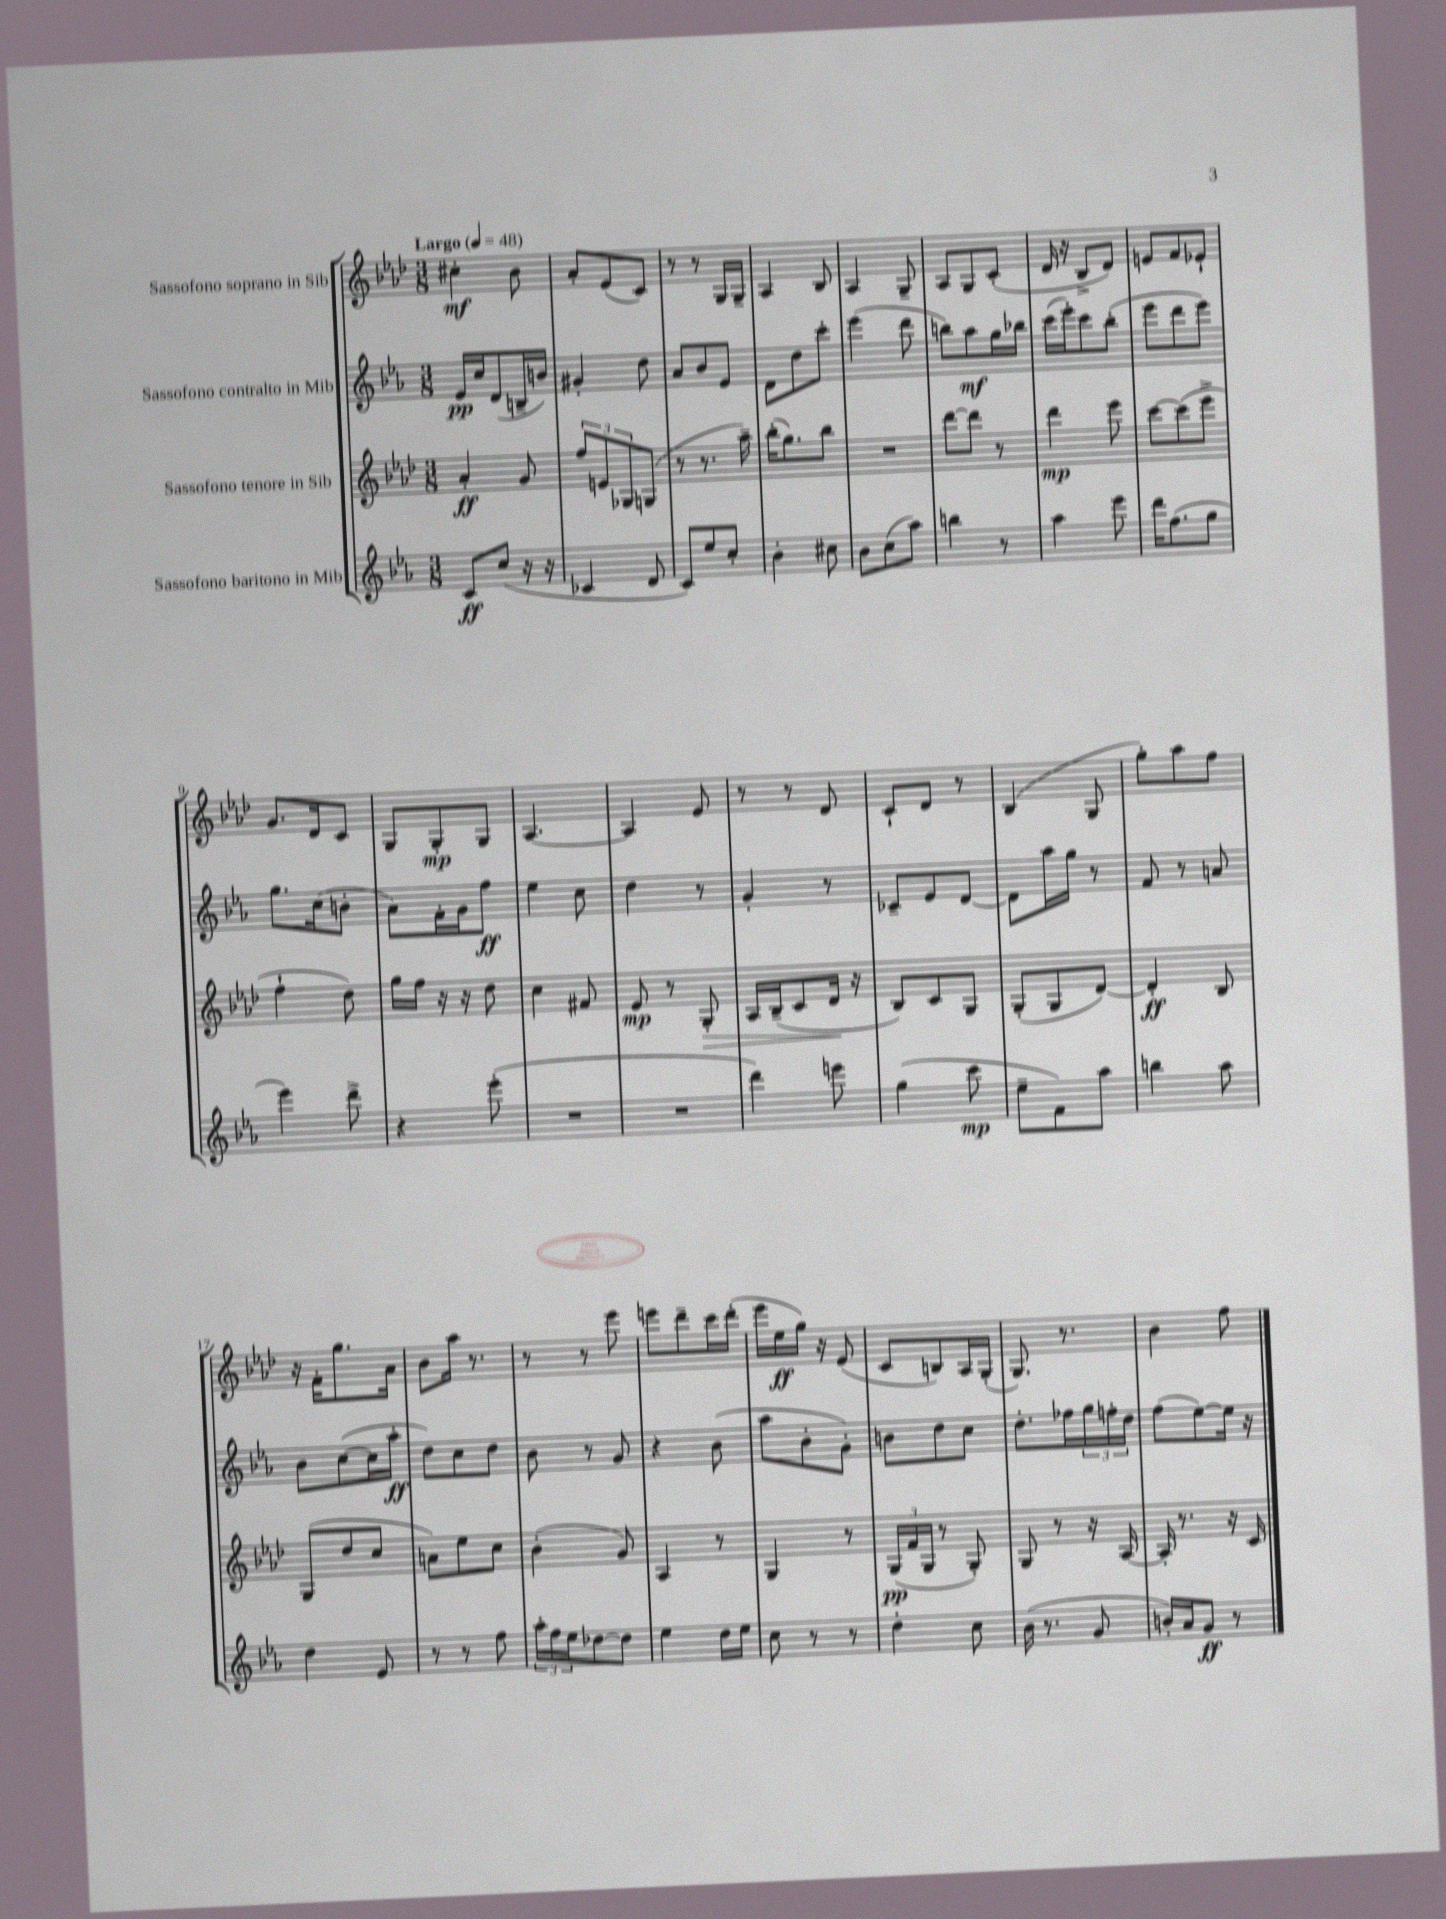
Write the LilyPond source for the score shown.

<<
\new StaffGroup <<
\new Staff = "s0" \with { instrumentName = "Sassofono soprano in Sib" } {
    \clef treble \key aes \major \numericTimeSignature \time 3/8 \tempo "Largo" 4 = 48
    cis''4-.\mf bes'8 |
    aes'8-. ees'8( c'8) |
    r8 r8 g16 g16-- |
    aes4 bes8 |
    aes4 g8-- |
    aes8 g8 c'8-.( |
    des'16 r16 bes8-> des'8) |
    e'8 f'8 ees'8-! |
    g'8. des'16 c'8 |
    g8 g8-.\mp g8 |
    aes4.~ |
    aes4 ees'8 |
    r8 r8 des'8 |
    c'8-! des'8 r8 |
    bes4( g8 |
    g''8-.) aes''8 f''8 |
    r16 f'16-. g''8. aes'16 |
    bes'8 aes''16 r8. |
    r8 r8 ees'''8 |
    e'''8 des'''8-- c'''16 des'''16-.( |
    ees'''16 ees''16\ff g''16) r16 ees'8( |
    c'8 b8) aes16 g16-.( |
    g8.) r8. |
    bes'4 f''8 \bar "|." |
}
\new Staff = "s1" \with { instrumentName = "Sassofono contralto in Mib" } {
    \clef treble \key ees \major \numericTimeSignature \time 3/8
    ees'16\pp c''16 d'8( b16-- b'16) |
    gis'4-. d''8 |
    aes'8 bes'8 ees'8 |
    d'8 d''8 c'''8-. |
    ees'''4( d'''8 |
    b''8) aes''8\mf g''16 bes''16 |
    c'''16( ees'''16-.) c'''8 bes''8-.( |
    ees'''8 d'''8 ees'''8) |
    g''8. c''16( b'8-. |
    aes'8) f'16-. g'16 f''8\ff |
    ees''4 c''8 |
    d''4 r8 |
    g'4-. r8 |
    ces'8-- ees'8 d'8~ |
    d'8 aes''16 g''16 r8 |
    f'8 r8 a'8 |
    bes'8 c''8~( c''16 aes''16-.\ff |
    d''8) c''8 d''8 |
    bes'8 r8 g'8 |
    r4 bes'8( |
    aes''8 bes'8-. g'8-.) |
    b'8 d''8 c''8 |
    d''8.-. fes''16 \tuplet 3/2 { g''16 f''16-. d''16 } |
    f''8( ees''8~) ees''16 r16 \bar "|." |
}
\new Staff = "s2" \with { instrumentName = "Sassofono tenore in Sib" } {
    \clef treble \key aes \major \numericTimeSignature \time 3/8
    aes'4-.\ff g'8 |
    \tuplet 3/2 { f''8 e'8 ges8 } g8( |
    r8 r8. aes''16--) |
    bes''16-.( g''8.) bes''8 |
    R4. |
    des'''8~ des'''8 r8 |
    des'''4\mp ees'''8 |
    c'''8~ c'''8( ees'''8-> |
    f''4-! des''8) |
    g''16 f''16 r16 r16 des''8 |
    c''4 fis'8 |
    ees'8\mp r8 g8-.\> |
    aes16 bes16--( c'8 des'16\! r16 |
    bes8) c'8 g8 |
    g8-.( g8 des'8~) |
    des'4-.\ff bes8 |
    g8( des''8 c''8 |
    a'8) ees''8 c''8 |
    bes'4-.( g'8) |
    aes4 r8 |
    g4 r8 |
    \tuplet 3/2 { g16\pp( f'16 g16 } r8 g8-.) |
    g8 r8 r16 aes16~ |
    aes16-. r8. r16 c'16 \bar "|." |
}
\new Staff = "s3" \with { instrumentName = "Sassofono baritono in Mib" } {
    \clef treble \key ees \major \numericTimeSignature \time 3/8
    c'8\ff c''8( r16 r16 |
    ces'4 d'8 |
    c'8) ees''8 c''8-. |
    bes'4-. cis''8 |
    bes'8 c''8( aes''8) |
    b''4 r8 |
    aes''4 ees'''8 |
    d'''16 f''8.( g''8 |
    ees'''4) d'''8-> |
    r4 ees'''8-.( |
    R4. |
    R4. |
    d'''4) e'''8 |
    g''4( c'''8\mp |
    ees''8-- f'8) aes''8 |
    b''4 aes''8 |
    d''4 ees'8 |
    r8 r8 f''8 |
    \tuplet 3/2 { aes''16-. f''16 ees''16 } des''8~ des''8 |
    ees''4 d''16 ees''16 |
    c''8 r8 r8 |
    d''4-. c''8 |
    bes'16( r8. g'8 |
    b'16-.) aes'16 g'8\ff r8 \bar "|." |
}
>>
>>
